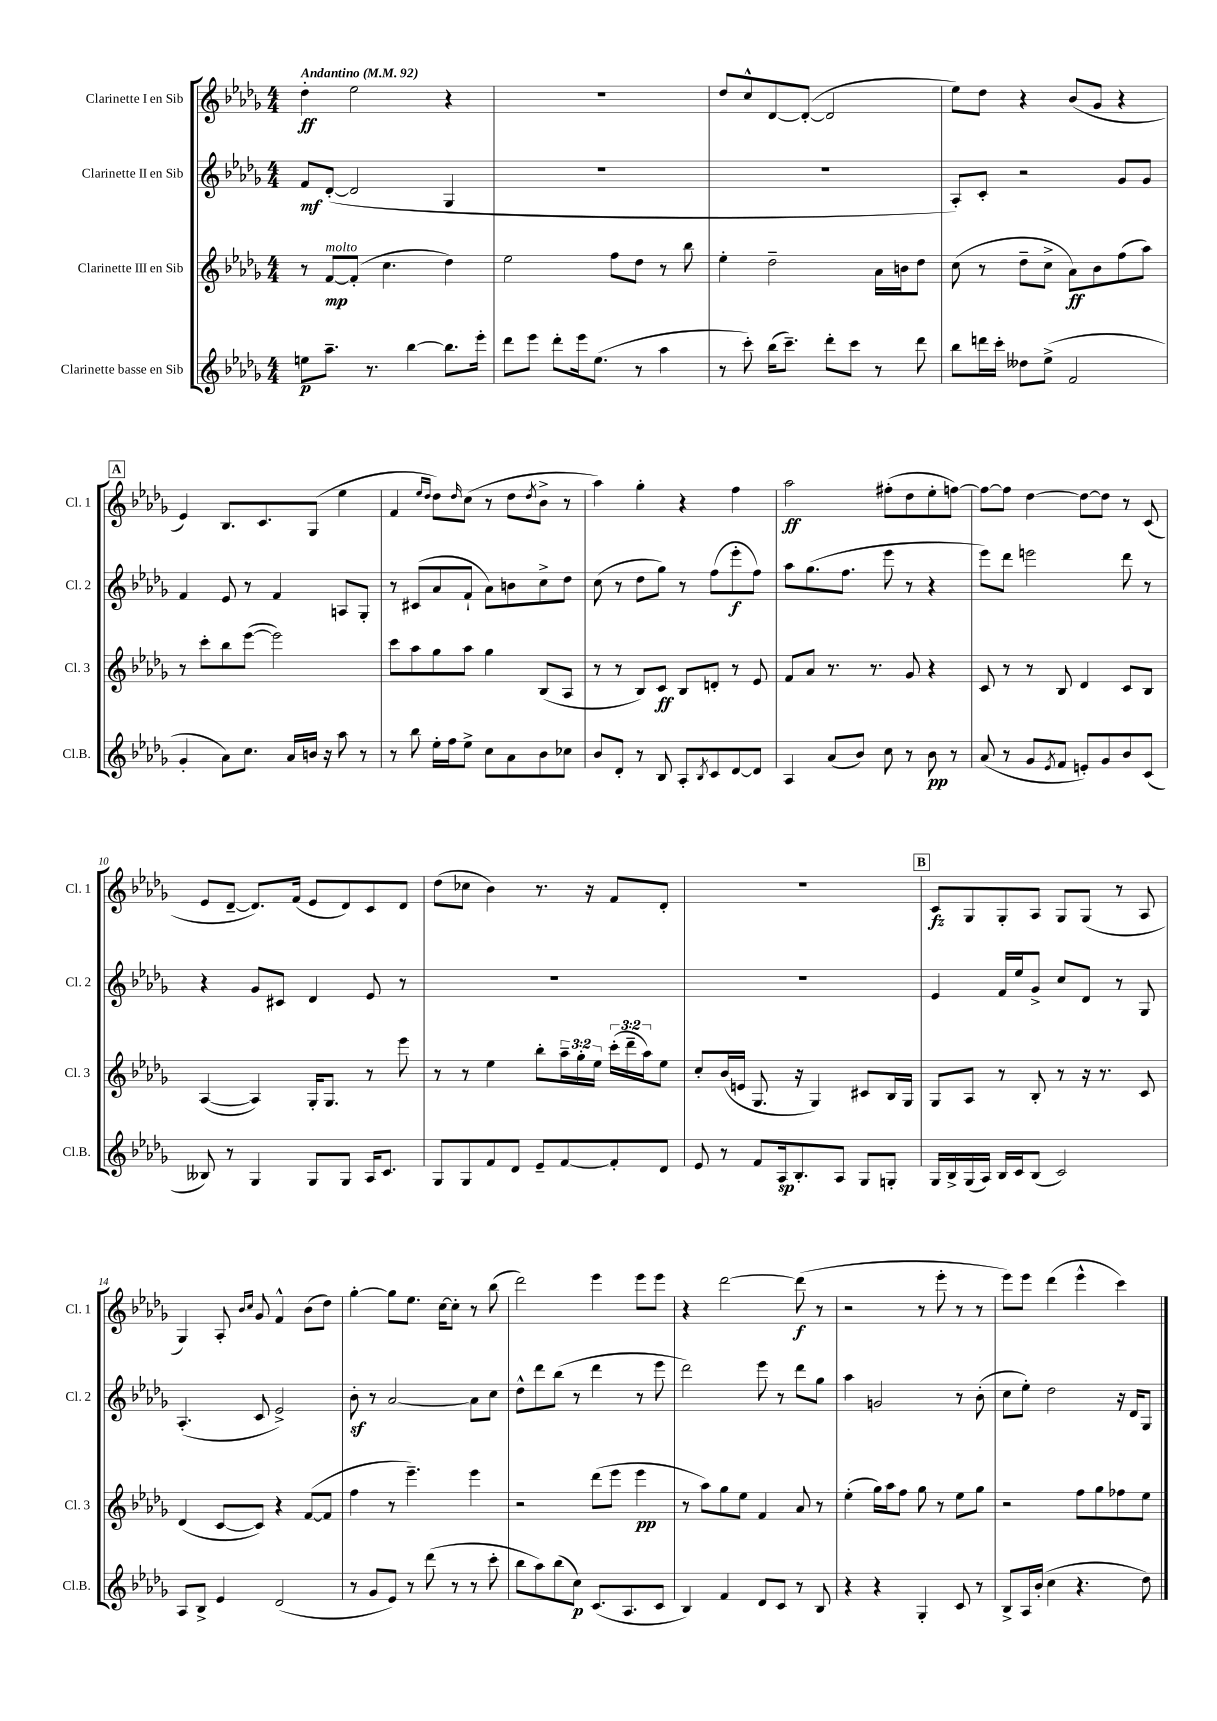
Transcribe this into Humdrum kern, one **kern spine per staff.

**kern	**kern	**kern	**kern
*staff4	*staff3	*staff2	*staff1
*clefG2	*clefG2	*clefG2	*clefG2
*k[b-e-a-d-g-]	*k[b-e-a-d-g-]	*k[b-e-a-d-g-]	*k[b-e-a-d-g-]
*M4/4	*M4/4	*M4/4	*M4/4
*MM92	*MM92	*MM92	*MM92
8ee	8r	8f	4dd-'
8.aa-~	[8f	([8d-'	.
.	(8f']	2d-]	2ee-
8.r	.	.	.
.	4.cc	.	.
[4bb-	.	.	.
8.bb-]	4dd-)	4G-	4r
16eee-'	.	.	.
=	=	=	=
8ddd-	2ee-	1r	1r
8eee-	.	.	.
8ddd-'	.	.	.
16eee-	.	.	.
(8.ee-	.	.	.
.	8ff	.	.
8r	8dd-	.	.
4aa-	8r	.	.
.	8bb-	.	.
=	=	=	=
8r	4ee-'	1r	8dd-
8ccc')	.	.	8cc^^
(16bb-	2dd-~	.	[8d-
8.ccc~)	.	.	.
.	.	.	(8d-'_
8ddd-'	.	.	2d-]
8ccc	.	.	.
8r	16a-	.	.
.	16b	.	.
8ddd-	8dd-	.	.
=	=	=	=
8bb-	(8cc	8A-')	8ee-)
16ddd	8r	8c'	8dd-
16ccc'	.	.	.
8dd--	8dd-~	2r	4r
(8ee-^	8cc^	.	.
2f	8a-)	.	(8b-
.	8b-	.	8g-
.	(8ff	8g-	4r
.	8aa-)	8g-	.
=	=	=	=
4g-'	8r	4f	4e-)
.	8ccc'	.	.
8a-)	8bb-	8e-	8.B-
8.cc	([8eee-	8r	.
.	.	.	8.c
.	2eee-])	4f	.
16a-	.	.	.
16b	.	.	(8G-
16r	.	.	.
8aa-	.	8A	4ee-
8r	.	8G-'	.
=	=	=	=
8r	8ccc	8r	4f
8bb-	8aa-	(8c#	.
.	.	.	16qqee-
.	.	.	16qqdd-
16ee-'	8gg-	8a-	8dd-)
16ff	.	.	.
.	.	.	16qqdd-
8ee-^	8aa-	8f`	(8cc
8cc	4gg-	8a-)	8r
8a-	.	8b	8dd-
.	.	.	8qdd-
8b-	(8B-	8cc^	8b-^
8cc-	8A-	8dd-	8r
=	=	=	=
8b-	8r	(8cc	4aa-)
8d-'	8r	8r	.
8r	8B-)	8dd-	4gg-'
8B-	8c	8gg-)	.
8A-'	8B-	8r	4r
8qB-	.	.	.
8c	8d'	(8ff	.
[8d-	8r	8eee-'	4ff
8d-]	8e-	8ff)	.
=	=	=	=
4A-	8f	8aa-	2aa-
.	8a-	(8.gg-	.
(8a-	8.r	.	.
.	.	8.ff	.
8b-)	.	.	.
.	8.r	.	.
8cc	.	8eee-	(8ff#'
8r	8g-	8r	8dd-
8b-	4r	4r	8ee-'
8r	.	.	[8ff)
=	=	=	=
(8a-	8c	8eee-)	8ff_
8r	8r	8ddd-	8ff]
8g-	8r	2eee	[4dd-
8qe-	.	.	.
8f	8B-	.	.
8e')	4d-	.	8dd-_
8g-	.	.	8dd-]
8b-	8c	8ddd-	8r
(8c	8B-	8r	(8c
=	=	=	=
8B--)	([4A-	4r	8e-
8r	.	.	[8d-~
4G-	4A-])	8g-	8.d-])
.	.	8c#	.
.	.	.	(16f
8G-	16G-'	4d-	8e-
.	8.G-	.	.
8G-	.	.	8d-)
16A-	8r	8e-	8c
8.c	.	.	.
.	8eee-	8r	8d-
=	=	=	=
8G-	8r	1r	(8dd-
8G-	8r	.	8cc-
8f	4ee-	.	4b-)
8d-	.	.	.
8e-~	8bb-'	.	8.r
[8f	24aa-~	.	.
.	24gg-'	.	.
.	.	.	16r
.	24ee-	.	.
8f']	(24ccc'	.	8f
.	24ddd-~	.	.
.	24aa-)	.	.
8d-	8ee-	.	8d-'
=	=	=	=
8e-	8cc'	1r	1r
8r	(16b-	.	.
.	16e	.	.
8f	8.G-	.	.
16A-	.	.	.
8.B-'	16r	.	.
.	4G-)	.	.
8A-	.	.	.
8G-	8c#	.	.
8G'	16B-	.	.
.	16G-	.	.
=	=	=	=
16G-	8G-	4e-	8c
16B-^	.	.	.
(16G-	8A-	.	8G-
16A-)	.	.	.
16B-	8r	16f	8G-'
16c	.	16ee-	.
(8B-	8B-'	8g-^	8A-
2c)	8r	8cc	8G-
.	16r	8d-	(8G-
.	8.r	.	.
.	.	8r	8r
.	8c	8G-	8A-
=	=	=	=
8A-	(4d-	(4.A-'	4G-)
8B-^	.	.	.
4e-	[8c	.	8A-'
.	.	.	16qqb-
.	.	.	16qqcc
.	8c])	8c	8g-
(2d-	4r	2e-^)	4f^^
.	([8f	.	(8b-
.	8f]	.	8dd-)
=	=	=	=
8r	4ff	8b-'	[4gg-'
8g-	.	8r	.
8e-)	8r	[2a-	8gg-]
8r	4.eee-~)	.	8.ee-
(8ddd-	.	.	.
.	.	.	[16cc
8r	.	.	8cc']
8r	4eee-	8a-]	8r
8ccc'	.	8cc	(8bb-
=	=	=	=
8bb-	2r	8dd-^^	2ddd-)
8aa-)	.	8ddd-	.
(8bb-	.	(8bb-	.
8cc)	.	8r	.
(8.c	(8ddd-	4ddd-	4eee-
.	8eee-	.	.
8.A-	.	.	.
.	4eee-	8r	8eee-
8c	.	8eee-	8eee-
=	=	=	=
4B-)	8r	2ddd-)	4r
.	8aa-)	.	.
4f	8gg-	.	[2ddd-
.	8ee-	.	.
8d-	4f	8eee-	.
8c	.	8r	.
8r	8a-	8ddd-	(8ddd-]
8B-	8r	8gg-	8r
=	=	=	=
4r	(4ee-'	4aa-	2r
4r	16gg-)	2g	.
.	16aa-	.	.
.	8ff	.	.
4G-'	8gg-	.	8r
.	8r	.	8eee-'
8c	8ee-	8r	8r
8r	8gg-	(8b-'	8r
=	=	=	=
8B-^	2r	8cc	8eee-)
16A-	.	8ee-')	8eee-
(16b-'	.	.	.
4cc	.	2dd-	(4ddd-
4.r	8ff	.	4eee-^^
.	8gg-	.	.
.	8ff-	16r	4ccc)
.	.	16d-	.
8dd-)	8ee-	8G-	.
==	==	==	==
*-	*-	*-	*-
